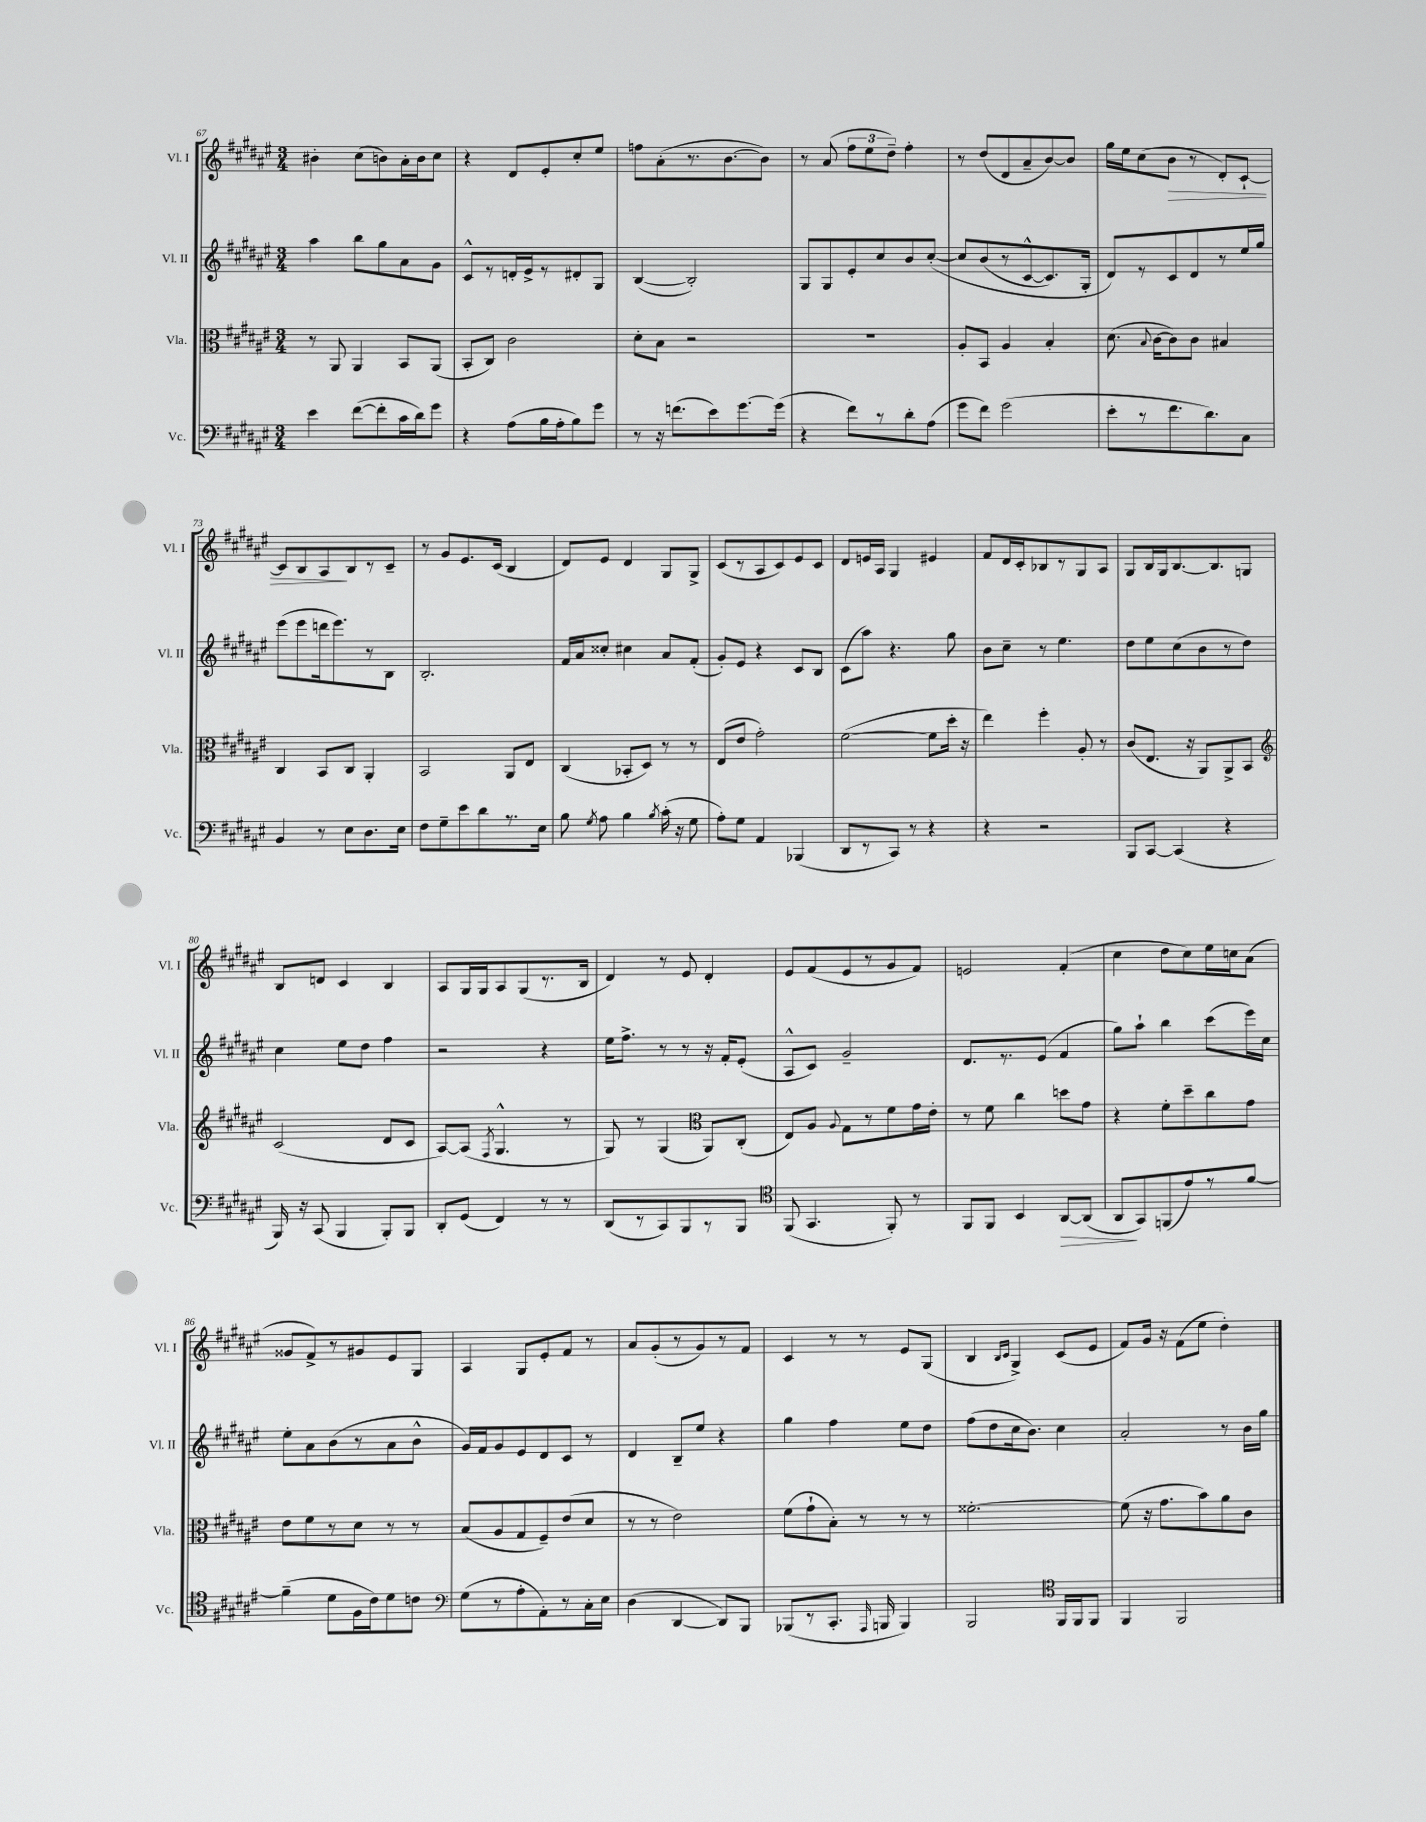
<<
\new StaffGroup <<
\new Staff = "s0" \with { instrumentName = "Vl. I" shortInstrumentName = "Vl. I" } {
    \clef treble \key fis \major \numericTimeSignature \time 3/4
    \autoBeamOff bis'4-. cis''8[( b'8) ais'16-. b'16 cis''8] |
    r4 dis'8[ eis'8-. cis''8-. eis''8] |
    f''8[ ais'8-.( r8. b'8.~ b'8]) |
    r8 ais'8( \tuplet 3/2 { fis''8[ eis''8 dis''8]--) } fis''4-. |
    r8 dis''8[( dis'8 ais'8-- b'8~) b'8] |
    gis''16[ eis''16 cis''8( b'8]\> r8 dis'8[-.) cis'8]~-! |
    cis'8[ b8 ais8\! b8 r8 cis'8]-- |
    r8 gis'8[ eis'8. cis'16]( b4 |
    dis'8[) eis'8] dis'4 gis8[ gis8]-> |
    cis'8[( r8 ais8 cis'8) eis'8 cis'8] |
    dis'8[ e'16 ais16] gis4 eis'4 |
    fis'8[ dis'16 cis'16-. bes8 r8 gis8 ais8] |
    gis8[ b16 gis16 b8.~ b8. g8] |
    b8[ d'8] cis'4 b4 |
    ais8[ gis16 gis16 ais8 gis8( r8. b16] |
    dis'4) r8 eis'8 dis'4-. |
    eis'8[ fis'8( eis'8 r8 gis'8 fis'8]) |
    e'2 fis'4-.( |
    cis''4 dis''8[ cis''8) eis''16 c''16 ais'8]( |
    gisis'8[ fis'8->) r8 gis'8 eis'8 gis8] |
    ais4 gis8[ eis'8-. fis'8] r8 |
    ais'8[ gis'8-.( r8 gis'8) r8 fis'8] |
    cis'4 r8 r8 eis'8[ gis8]( |
    b4 \grace { b16[ cis'16] } gis4->) cis'8[( eis'8] |
    fis'8[) gis'16] r16 fis'8[( eis''8] dis''4-.) \bar "|." |
}
\new Staff = "s1" \with { instrumentName = "Vl. II" shortInstrumentName = "Vl. II" } {
    \clef treble \key fis \major \numericTimeSignature \time 3/4
    \autoBeamOff ais''4 b''8[ gis''8 ais'8 gis'8] |
    cis'8[-^ r8 d'16-. eis'16-> r8 dis'8-. gis8] |
    b4~( b2-.) |
    gis8[ gis8 eis'8-. cis''8 b'8 cis''8]~-.\( |
    cis''8[ b'8( r8 cis'8~-^ cis'8.) gis16]-. |
    dis'8[\) r8 cis'8 dis'8 r8 eis''16 gis''16] |
    eis'''8[( eis'''8 d'''16 eis'''8.) r8 b8] |
    b2.-. |
    fis'16[ ais'16 cisis''8]-. cis''4 ais'8[ fis'8]-.( |
    gis'8[-.) eis'8] r4 cis'8[ b8] |
    cis'8[( ais''8]) r4. gis''8 |
    b'8[ cis''8]-- r8 eis''4. |
    dis''8[ eis''8 cis''8( b'8 r8 dis''8]) |
    cis''4 eis''8[ dis''8] fis''4 |
    r2 r4 |
    eis''16[ fis''8.]-> r8 r8 r16 fis'16[-. eis'8]-.( |
    ais8[-^ cis'8]) gis'2-- |
    dis'8.[ r8. eis'8]( fis'4 |
    gis''8[) ais''8]-! b''4 cis'''8[( eis'''16) cis''16] |
    eis''8[-. ais'8 b'8( r8 ais'8 b'8]-^ |
    gis'16[) fis'16 gis'8 eis'8 dis'8 cis'8] r8 |
    dis'4 b8[-- eis''8] r4 |
    gis''4 fis''4 eis''8[ dis''8] |
    fis''8[( dis''8 cis''16 b'8.]) cis''4 |
    ais'2-. r8 b'16[ gis''16] \bar "|." |
}
\new Staff = "s2" \with { instrumentName = "Vla." shortInstrumentName = "Vla." } {
    \clef alto \key fis \major \numericTimeSignature \time 3/4
    \autoBeamOff r8 ais,8 ais,4 b,8[ ais,8]( |
    b,8[-. cis8]) cis'2 |
    dis'8[-. b8] r2 |
    R2. |
    ais8[-. b,8] ais4 b4-. |
    dis'8.( \appoggiatura { b8 } cis'16[~ cis'8) cis'8] bis4 |
    cis4 b,8[ cis8] ais,4-. |
    b,2 ais,8[ eis8] |
    cis4( bes,8[-. dis8]) r8 r8 |
    eis8[( eis'8] gis'2-.) |
    fis'2~( fis'8[ dis''16]-. r16 |
    eis''4) fis''4-. ais8-. r8 |
    cis'8[( eis8.] r16 ais,8[) ais,8-> b,8] |
    \clef treble cis'2( dis'8[ cis'8] |
    ais8[~) ais8]( \acciaccatura { fis8 } gis4.-^ r8 |
    gis8) r8 gis4( \clef alto ais,8[) cis8]-.( |
    eis8[) ais8] \appoggiatura { ais8 } gis8[ r8 fis'8 gis'16 eis'16]-. |
    r8 fis'8 cis''4 d''8[ gis'8] |
    r4 fis'8[-. dis''8-- cis''8 gis'8] |
    eis'8[ fis'8 r8 dis'8] r8 r8 |
    b8[( ais8 gis8 fis8--) eis'8( dis'8] |
    r8 r8 eis'2) |
    fis'8[( gis'8-! b8]-.) r8 r8 r8 |
    fisis'2.~-. |
    fisis'8( r16 gis'8.[ b'8) ais'8 cis'8] \bar "|." |
}
\new Staff = "s3" \with { instrumentName = "Vc." shortInstrumentName = "Vc." } {
    \clef bass \key fis \major \numericTimeSignature \time 3/4
    \autoBeamOff eis'4 fis'8[~( fis'8-. cis'16 dis'16) gis'8] |
    r4 ais8[( b16 ais16-. b8) gis'8] |
    r8 r16 f'8.[( eis'8) gis'8.~ gis'16]( |
    r4 fis'8[) r8 dis'8-. ais8]( |
    gis'8[ fis'8]) gis'2( |
    eis'8[-. r8 fis'8. dis'8.) cis8] |
    b,4 r8 eis8[ dis8. eis16] |
    fis8[ gis8-- eis'8 dis'8 r8. eis16] |
    b8 \acciaccatura { gis8 } ais8 b4 \acciaccatura { b8 } cis'16-.( r16 gis8 |
    ais8[-.) gis8] ais,4 bes,,4( |
    dis,8[ r8 cis,8]) r8 r4 |
    r4 r2 |
    b,,8[ cis,8]~ cis,4( r4 |
    b,,16) r16 cis,8( b,,4 b,,8[-.) b,,8] |
    dis,8[-. gis,8]( fis,4) r8 r8 |
    dis,8[( r8 cis,8) b,,8 r8 b,,8] |
    \clef tenor fis,8( gis,4. fis,8-.) r8 |
    fis,8[ fis,8] b,4 ais,8[~\> ais,8]( |
    ais,8[\! gis,8) f,8( eis'8) r8 fis'8]~ |
    fis'4--( dis'8[ fis16 cis'16) dis'8 c'8] |
    \clef bass gis8[( r8 ais8-. ais,8-.) r8 cis16-. eis16] |
    dis4( dis,4~ dis,8[) b,,8] |
    bes,,8[( r8 cis,8.]-. \grace { ais,,16 } b,,16 b,,4) |
    b,,2 \clef tenor fis,16[ fis,16 fis,8] |
    fis,4 fis,2 \bar "|." |
}
>>
>>
\layout { \context { \Score currentBarNumber = #67 } }
